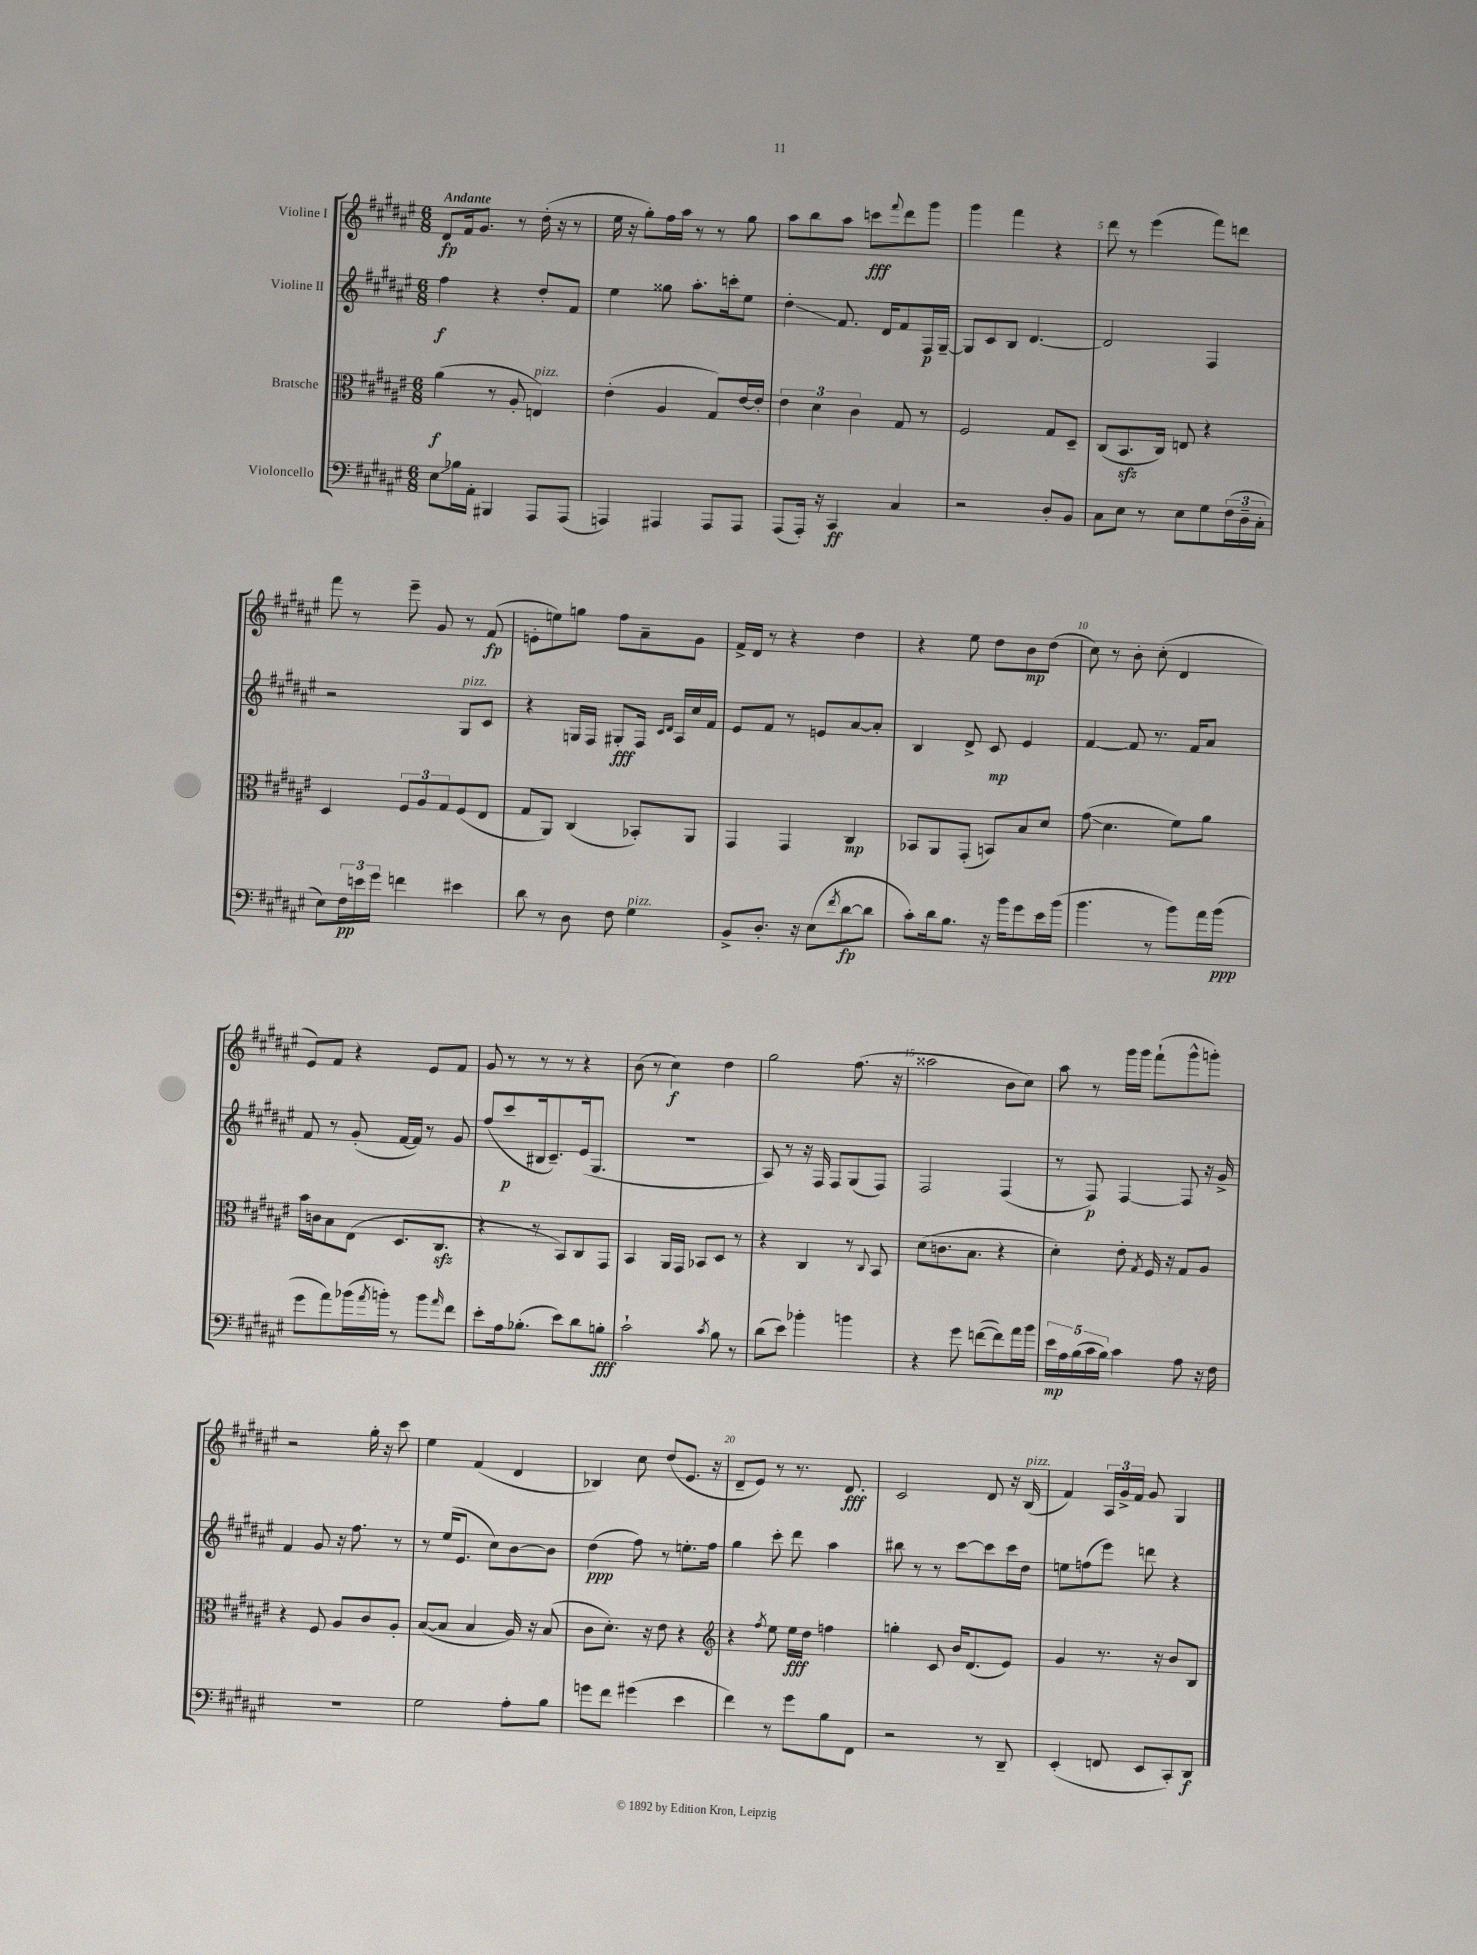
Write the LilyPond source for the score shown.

<<
\new StaffGroup <<
\new Staff = "s0" \with { instrumentName = "Violine I" } {
    \clef treble \key fis \major \numericTimeSignature \time 6/8 \tempo "Andante"
    dis'8\fp fis'16 gis'8. r8 dis''16-.( r16 r8 |
    eis''16 r16 gis''8-.) fis''16 ais''16 r8 r8 gis''8 |
    ais''8 b''8 ais''8 c'''8\fff \appoggiatura { fis'''8 } dis'''8 gis'''8 |
    gis'''4 fis'''4 r4 |
    dis'''8 r8 eis'''4( fis'''8) d'''8 |
    fis'''8 r8 eis'''8-- gis'8 r8 fis'8\fp( |
    e'8-. e''8) g''8 fis''8 ais'8-- gis'8 |
    fis'16-> dis'16 r8 r4 dis''4 |
    r4 eis''8 dis''8 b'8\mp dis''8( |
    cis''8) r8 b'8-. cis''8-.( dis'4 |
    eis'8) fis'8 r4 eis'8 fis'8 |
    gis'8 r8 r8 r8 r4 |
    b'8( r8 cis''4\f) dis''4 |
    gis''2 fis''8.( r16 |
    aisis''2 b'8 cis''8) |
    ais''8 r8 gis'''16 gis'''16 fis'''8-!( gis'''8-^ g'''8-.) |
    r2 gis''16-. r16 cis'''8 |
    eis''4 fis'4( dis'4 |
    bes4) cis''8 dis''8( eis'8. r16 |
    dis'8-- eis'8) r8 r8. dis'8.\fff |
    cis'2 dis'8 r16 b16^\markup { \italic "pizz." }( |
    fis'4) \tuplet 3/2 { ais16 gis'16-> fis'16 } gis'8 gis4 \bar "|." |
}
\new Staff = "s1" \with { instrumentName = "Violine II" } {
    \clef treble \key fis \major \numericTimeSignature \time 6/8
    fis''4\f r4 dis''8-. fis'8 |
    eis''4 gisis''8 ais''8.-. c'''16-. eis''8 |
    dis''4-.\glissando fis'8. dis'16 fis'8 fis16\p gis16~-- |
    gis8 cis'8 b8 dis'4.~ |
    dis'2 fis4 |
    r2 gis8^\markup { \italic "pizz." } cis'8 |
    r4 g16 fis16 gis8-.\fff fis16 \grace { cis'16 dis'16 } ais16 cis''16 fis'16 |
    eis'8 fis'8 r8 e'8 ais'8~ ais'8-. |
    b4 dis'8-> cis'8\mp eis'4 |
    fis'4~ fis'8 r8. fis'16 ais'8 |
    fis'8 r8 gis'8-.( fis'16~ fis'16) r8 gis'8 |
    fis''8( cis'''8\p bis16 cis'8.--) eis'16( gis8. |
    R2. |
    ais8) r8 r16 fis16 fis8 gis8( fis8) |
    fis2 fis4( |
    r8 fis8\p) fis4~ fis8 r16 gis'16-> |
    fis'4 gis'8 r16 fis''8. r8 |
    r8 eis''16( eis'8. cis''8) b'8~ b'8 |
    dis''4\ppp( fis''8) r8 e''8.-. fis''16 |
    gis''4 cis'''8-. dis'''8 ais''4 |
    bis''8 r8 r8 cis'''8~ cis'''8 cis'''16 dis''16 |
    e''8 f''8( eis'''8) d'''8 r4 \bar "|." |
}
\new Staff = "s2" \with { instrumentName = "Bratsche" } {
    \clef alto \key fis \major \numericTimeSignature \time 6/8
    ais'4\f( r8 ais8-. e4^\markup { \italic "pizz." }) |
    eis'4-.( ais4 gis8) eis'16~ eis'16-. |
    \tuplet 3/2 { eis'4 dis'4 cis'4 } gis8 r8 |
    fis2 gis8 dis8-- |
    cis8( b,8.\sfz cis16) e8 r4 |
    dis4 \tuplet 3/2 { fis8 ais8 gis8 } fis8( eis8 |
    gis8 ais,8) cis4( bes,8-.) ais,8 |
    gis,4 gis,4 cis4\mp |
    bes,8 ais,8 gis,8-.( b,8) b8 dis'8 |
    gis'8\glissando( dis'4. fis'8) ais'8 |
    b'16 c'16 b8 eis8( dis8. cis8.\sfz |
    r4 r8 b,8) cis8 gis,8 |
    b,4 ais,16 gis,16 bes,8 dis8 r8 |
    r4 cis4 r8 \appoggiatura { cis8 } b,8 |
    dis'8( c'8. b8. r4 |
    dis'4-.) eis'8-. \acciaccatura { gis8 } fis16 r16 gis8 ais8 |
    r4 fis8 ais8 cis'8 ais8-. |
    b8~( b8 b4 ais16) r16 b8( |
    cis'8 dis'8.-.) r16 eis'8 r4 |
    \clef treble r4 \acciaccatura { fis''8 } eis''8 eis''16\fff dis''16 f''4 |
    g''4-. cis'8 b'16 dis'8.( eis'8) |
    gis'4 r8. r16 b'8 b8 \bar "|." |
}
\new Staff = "s3" \with { instrumentName = "Violoncello" } {
    \clef bass \key fis \major \numericTimeSignature \time 6/8
    eis8\glissando bes16 ais,16-. bis,,4 ais,,8 ais,,8( |
    a,,4) ais,,4 ais,,8 ais,,8 |
    ais,,8( ais,,16-.) r16 cis,4\ff cis4 |
    r2 dis8-. b,8 |
    cis8 eis8 r8 eis8 gis8 \tuplet 3/2 { fis16( dis16-- cis16-. } |
    eis8) \tuplet 3/2 { fis16\pp e'16 gis'16 } f'4 eis'4 |
    dis'8 r8 dis8 fis8 gis4^\markup { \italic "pizz." } |
    b,8-> dis8.-. r16 eis8( \acciaccatura { fis'8 } dis'8~\fp dis'8 |
    cis'8-.) dis'16 b8. r16 b'16 gis'8 eis'16 b'16( |
    b'4. r8 b'8) ais'16 b'16\ppp( |
    gis'8 ais'8) bes'16( \acciaccatura { ais'8 } b'16-.) r8 b'8 \grace { ais'16 } fis'8 |
    eis'8-. ais16 bes8.-.( eis'8) dis'8 b8-.\fff |
    cis'2-! \acciaccatura { cis'8 } b8 r8 |
    dis'8( eis'8) bes'4-. b'4 |
    r4 gis'8 f'8~( f'8) ais'16 b'16 |
    \tuplet 5/4 { eis'16\mp ais16 b16( cis'16 b16) } cis'4 ais8 r16 fis16 |
    r2. |
    gis2 ais8-. b8 |
    g'8 fis'8 gis'4( eis'4 |
    fis'4) r8 gis'8 b8 fis,8 |
    r2 r8 dis,8-- |
    eis,4-.( f,8 eis,8 cis,8-.) dis,8\f \bar "|." |
}
>>
>>
\layout { \context { \Score \override BarNumber.break-visibility = ##(#f #t #t) barNumberVisibility = #(every-nth-bar-number-visible 5) } }
